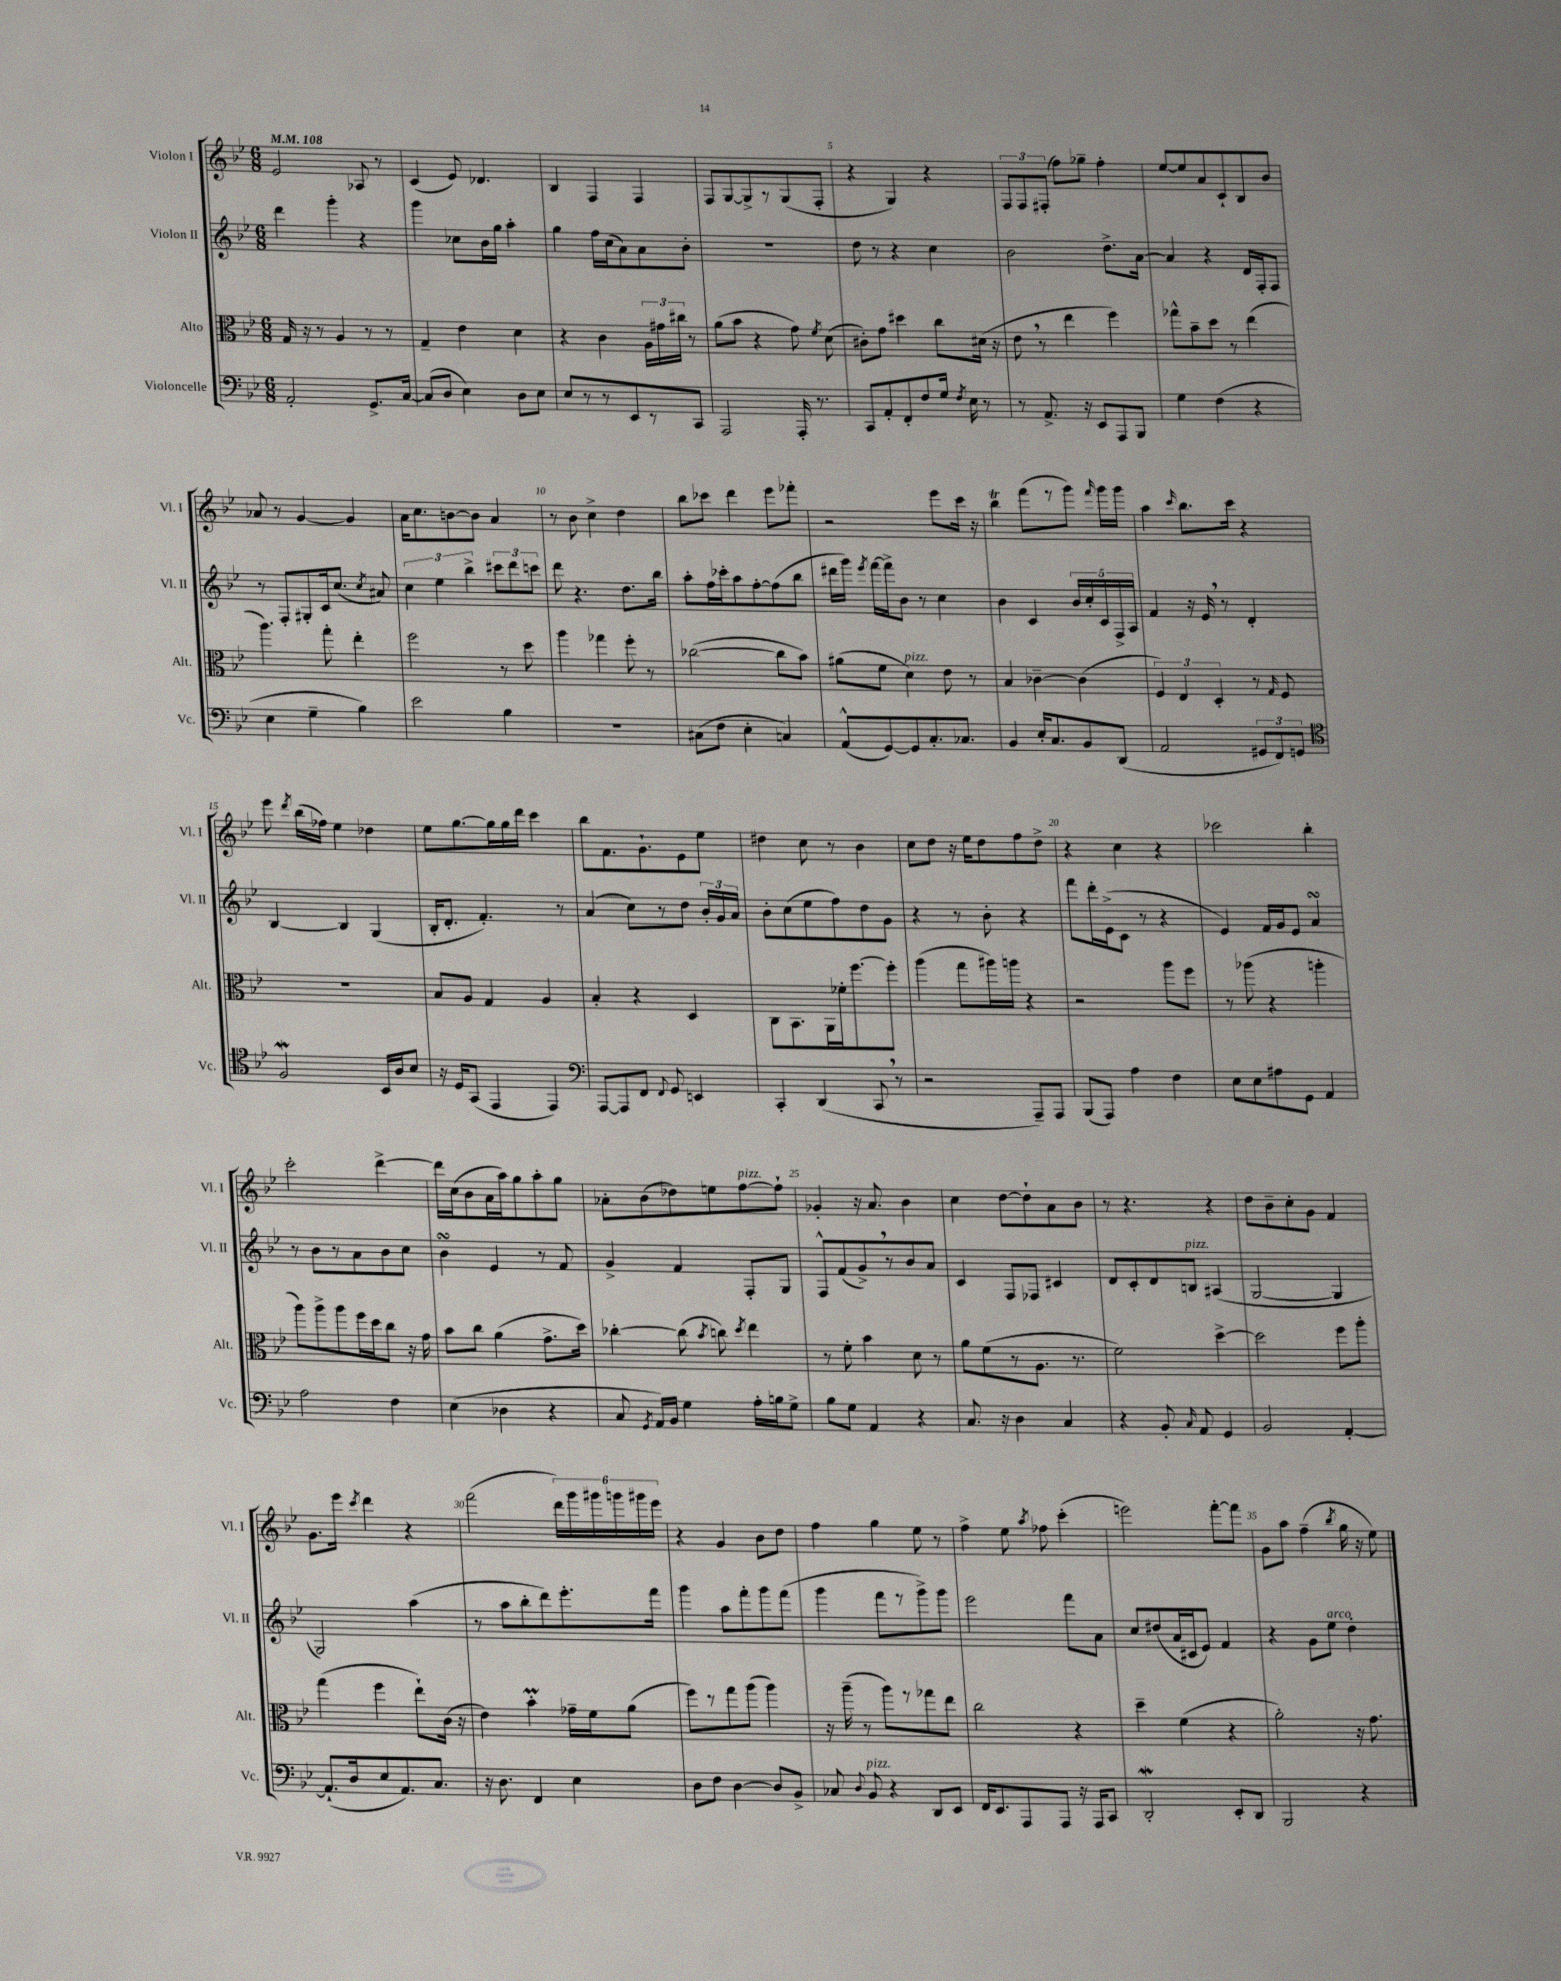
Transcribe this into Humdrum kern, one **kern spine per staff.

**kern	**kern	**kern	**kern
*staff4	*staff3	*staff2	*staff1
*clefF4	*clefC3	*clefG2	*clefG2
*k[b-e-]	*k[b-e-]	*k[b-e-]	*k[b-e-]
*M6/8	*M6/8	*M6/8	*M6/8
*MM108	*MM108	*MM108	*MM108
2AA'/	16G/	4ddd\	2e-/
.	16r	.	.
.	8r	.	.
.	4A/	4ggg'\	.
8.GG^/L	8r	4r	8A-/
.	8r	.	8r
[16C/Jk	.	.	.
=	=	=	=
(8C/]L	4G~/	4ggg\	(4c/
8D/J	.	.	.
4E-\)	4e-\	8cc-\L	8e-/)
.	.	16b-\L	4.d-/
.	.	16gg\JJ	.
8D\L	4d\	4aa'\	.
8E-\J	.	.	.
=	=	=	=
8E-/L	4r	4gg\	4B-/
8r	.	.	.
8r	4c\	16ff\LL	4F/
.	.	(16cc\J	.
8EE-/	.	8a\)	.
8r	24A\LL	8a\	4F/
.	24g#\	.	.
.	24cc#\JJ	.	.
8CC/J	8r	8b-'\J	.
=	=	=	=
2AAA/	(8a\L	2.r	8F/L
.	8b-\J	.	[8G/
.	4r	.	8G^/]
.	.	.	8r
16AAA'/	8g\)	.	(8G/
8.r	.	.	.
.	8qf/	.	.
.	(8d\	.	8F'/J
=	=	=	=
8CC/L	8c#'\L)	8dd\	4r
8AA'/	8g\J	8r	.
8FF'/	4dd#\	4r	4G/)
8F/	.	.	.
16G/Jk	8cc\L	4cc\	4r
8qF/	.	.	.
16E-\	.	.	.
8r	(16d#\Jk	.	.
.	16r	.	.
=	=	=	=
8r	8e-\	2b-\	12F/L
.	.	.	12F/
8.AA^/	8r	.	.
.	.	.	(12F#'/J
.	4ee-\	.	8ff\L)
16r	.	.	.
8EE-/L	.	.	8gg-~\J
8AAA/	4ff\)	8.dd^\L	4ff'\
8BBB-/J	.	.	.
.	.	[16a\Jk	.
=	=	=	=
4G\	8gg-^^\L	4a/]	[8ee-/L
.	8b-~\	.	8ee-/]
(4F\	8dd\J	4r	8a/
.	8r	.	8c`/
4r	(4ee-\	16d/LL	8B-/
.	.	16F'/J	.
.	.	8F/J	8b-/J
=	=	=	=
4E-\	4.aa\)	8r	8a-/
.	.	8F'/L	8r
4G~\	.	8G#'/	[4g/
.	8gg'\	16c/k	.
.	.	(8.cc/J	.
4B-\)	4ee-'\	.	4g/]
.	.	8qcc/	.
.	.	8a#/)	.
=	=	=	=
2e-\	2ff\	6cc\	16a\LK
.	.	.	8.cc\
.	.	6ee-\	.
.	.	.	[8b\
.	.	6bb-^\	.
.	.	.	8b\]J
4B-\	8r	12ccc#\L	4a/
.	.	12ddd\	.
.	8dd\	.	.
.	.	12ccc\J	.
=	=	=	=
2.r	4aa\	8ddd\	8r
.	.	4.r	8b-\
.	4gg-\	.	4cc^\
.	8ff'\	8.dd\L	4dd\
.	8r	.	.
.	.	16bb-\Jk	.
=	=	=	=
(8C#\L	([2cc-\	8aa'\L	8bb-\L
8F\J	.	16ff\L	8ccc-\J
.	.	16ccc-'\J	.
4E-'\	.	8aa\	4ddd\
.	.	[8ff'\	.
4C/)	8cc-\]L	(8ff\]	8eee-\L
.	8b-\J)	8bb-\J	8fff-'\J
=	=	=	=
(8AA^^/L	(8a#\L	16ddd#\LL	2r
.	.	16ggg\JJ)	.
.	.	8qeee-/	.
[8GG/)	8f\J	[16fff\LL	.
.	.	16fff^\]J	.
8GG/]	4d\)	8b-\J	.
8.C'/	.	8r	.
.	8e-\	4cc\	8eee-\L
8.C-/J	.	.	.
.	8r	.	16ccc\Jk
.	.	.	16r
=	=	=	=
4BB-/	4B-/	4b-\	4bb-\
16E-'/LK	[4c-~\	4c/	(8fff\L
8.C/	.	.	.
.	.	.	8r
8BB-/	(4c-\]	20b-/LL	8ggg\J)
.	.	20cc'/	.
.	.	20c/	.
.	.	.	16qqfff/
(8DD/J	.	.	16ggg\LL
.	.	20F^/	.
.	.	.	16ggg\JJ
.	.	20A/JJ	.
=	=	=	=
2AA/	6F/)	4f/	4aa\
.	6E-/	.	.
.	.	.	16qqccc/
.	.	16r	8.bb-\L
.	.	16e-/	.
.	6D'/	.	.
.	.	8r	.
.	.	.	16ccc\Jk
12GG#/L	8r	4d'/	4r
12FF/)	.	.	.
.	16qqG/	.	.
.	8F/	.	.
12GG/J	.	.	.
=	=	=	=
*clefC4	*	*	*
2F/	2.r	[4B-/	8eee-\
.	.	.	8qddd/
.	.	.	(16bb-\LL
.	.	.	16ff-\JJ)
.	.	4B-/]	4ee-\
16BB-/LL	.	(4G/	4dd-\
16A/J	.	.	.
8B-/J	.	.	.
=	=	=	=
16r	8B-/L	16B-'/LK	8ee-\L
16D/LK	.	8.d'/J	.
(8GG/J	8A/J	.	[8.gg\
4EE-/	4G/	4.f'/)	.
.	.	.	16gg\]L
.	.	.	16gg\
.	.	.	16ddd\JJ
4EE-/)	4A/	.	4ccc\
.	.	8r	.
=	=	=	=
*clefF4	*	*	*
[8AAA/L	4B-'/	(4a/	8bb-\L
8AAA/]	.	.	8.f\
8FF/J	4r	8cc\L)	.
.	.	.	8.g`\
8qqFF/	.	.	.
8GG/	.	8r	.
4EE/	4D/	8dd\J	8e-\
.	.	24b-'/LL	8ee-\J
.	.	24g/	.
.	.	24a/JJ	.
=	=	=	=
4CC'/	8C\L	8b-'\L	4dd#\
.	8.BB-\	(8cc\	.
(4DD/	.	8ee-\	8cc\
.	16AA\L	.	.
.	16f-'\J	8ff\)	8r
.	[8.ff\	.	.
8CC/	.	8dd\	4b-\
8r	8ff'\]J	8g\J	.
=	=	=	=
2r	(4aa\	4r	8cc\L
.	.	.	8dd\J
.	8gg\L	8r	16r
.	.	.	16ee-\LK
.	16aa#\L)	8b-'\	8dd\
.	16aa\JJ	.	.
8AAA~/L)	4r	4r	8ff\
8AAA/J	.	.	8dd^\J
=	=	=	=
(8BBB-/L	2r	8fff\L	4r
8AAA/J)	.	16ddd'\L	.
.	.	(16e-^\J	.
4A\	.	8c\J	4cc\
.	.	8r	.
4F\	8aa\L	4r	4r
.	8ff\J	.	.
=	=	=	=
8E-\L	8r	4e-/)	2ccc-\
8E-\	(8aa-\	.	.
8A#\	4r	16f/LL	.
.	.	16g/J	.
8GG\J	.	8e-/J	.
4AA/	4aa'\	4a/	4bb-'\
=	=	=	=
2A\	8aa\L)	8r	2ccc'\
.	8aa^\	8b-\L	.
.	8aa\	8r	.
.	16ff\L	8a\	.
.	16dd\J	.	.
4F\	8cc\J	8b-\	[4ddd^\
.	16r	8cc\J	.
.	16g\	.	.
=	=	=	=
(4E-\	8b-\L	4b-\	16ddd\]LL
.	.	.	(16cc\J
.	8cc\J	.	8b-\
4D-\	(4a\	4e-/	16a\L
.	.	.	16aa\J)
.	.	.	8gg\
4r	8.g^\L	8r	8aa'\
.	.	8f/	8gg\J
.	16dd\Jk)	.	.
=	=	=	=
8C/	[4cc-'\	4g^/	8a-'\L
8qGG/	.	.	.
16AA/LL)	.	.	(8b-\
16BB-/JJ	.	.	.
4G\	(8cc-\]	4f/	8dd-\)
.	8qb-/	.	.
.	8cc\)	.	8ee\
.	8qdd/	.	.
16A'\LL	4ee-\	8F'/L	[8ff\
16B\J	.	.	.
8G^\J	.	8G/J	8ff`\]J
=	=	=	=
8B-\L	8r	8F^^/L	4g-'/
8G\J	8f'\	(8f/	.
4AA/	4b-\	8g^/)	16r
.	.	.	8.a/
.	.	8r	.
4r	8d\	8b-/	4b-\
.	8r	8a/J	.
=	=	=	=
8.C/	8a\L	4c/	4cc\
.	(8f\	.	.
16r	.	.	.
4D\	8r	8F/L	[8dd\L
.	8.A\J	8F-/J	8dd`\]
4C/	.	4c#/	8a\
.	8.r	.	.
.	.	.	8b-\J
=	=	=	=
4r	2f\)	8d/L	8r
.	.	8c'/	4.r
8BB-'/	.	8d/	.
16qqC/	.	.	.
8AA/	.	8B/J	.
4GG/	[4dd^\	(4A#/	4r
=	=	=	=
2BB-/	2dd\]	[2G/	8dd\L
.	.	.	8b-~\
.	.	.	8cc'\
.	.	.	8g\J
[4AA'/	8ff\L	4G/]	4f/
.	8aa'\J	.	.
=	=	=	=
(8.AA`/]L	(4gg\	2G/)	8.g\L
16D/k	.	.	16eee-\Jk
.	.	.	8qccc/
8E-/	4ff\	.	4ddd\
8.AA/)	.	.	.
.	8ee-`\L)	(4aa\	4r
8.C/J	.	.	.
.	(16c\Jk	.	.
.	16r	.	.
=	=	=	=
16r	4e-\)	8r	(2fff\
8.D\	.	.	.
.	.	8aa\L	.
4FF/	4b-'\	8bb-'\	.
.	.	8ddd\)	.
4E-\	16g-~\LL	8.eee-'\	24ddd\LL)
.	.	.	24ggg\
.	16f\J	.	.
.	.	.	24ggg#\
.	(8a\J	.	24ggg\
.	.	.	24ggg#\
.	.	16fff\Jk	.
.	.	.	24eee-\JJ
=	=	=	=
8D\L	8ff\L)	4ggg\	4r
8F\J	8r	.	.
[4D\	8gg\	8aa\L	4g/
.	(8aa\J	8fff'\	.
8D/]L	4aa\)	8ggg\	8b-\L
8BB-^/J	.	(8fff\J	8dd\J
=	=	=	=
8C-/	16r	4ggg\	4ff\
.	(16aa~\	.	.
8qqD/	.	.	.
8BB-/	8r	.	.
4r	8aa\L)	8fff\L	4gg\
.	8r	8r	.
8DD/L	8gg-\	8ggg^\)	8ee-\
8EE-/J	8ee-\J	8ggg\J	8r
=	=	=	=
16FF/LK	2cc\	2eee-\	4ff^\
8.EE-/	.	.	.
8AAA/	.	.	8ee-\
.	.	.	8qaa/
8AAA/J	.	.	8ff-\
16r	4r	8fff\L	(4ccc'\
16AAA/LK	.	.	.
8CC/J	.	8a\J	.
=	=	=	=
2DD'/	4dd~\	8cc/L	2eee\)
.	.	(8dd#/	.
.	(4f\	16a/L	.
.	.	16c#/J	.
.	.	8e-/J)	.
8EE-'/L	4r	4f/	[8fff'\L
8DD/J	.	.	8fff\]J
=	=	=	=
2BBB-/	2a'\)	4r	8g\L
.	.	.	8aa\J
.	.	8g\L	(4ff~\
.	.	8ee-\J	.
.	.	.	8qbb-/
4r	16r	4dd'\	16gg\
.	8.g\	.	16r
.	.	.	8ee-\)
==	==	==	==
*-	*-	*-	*-
